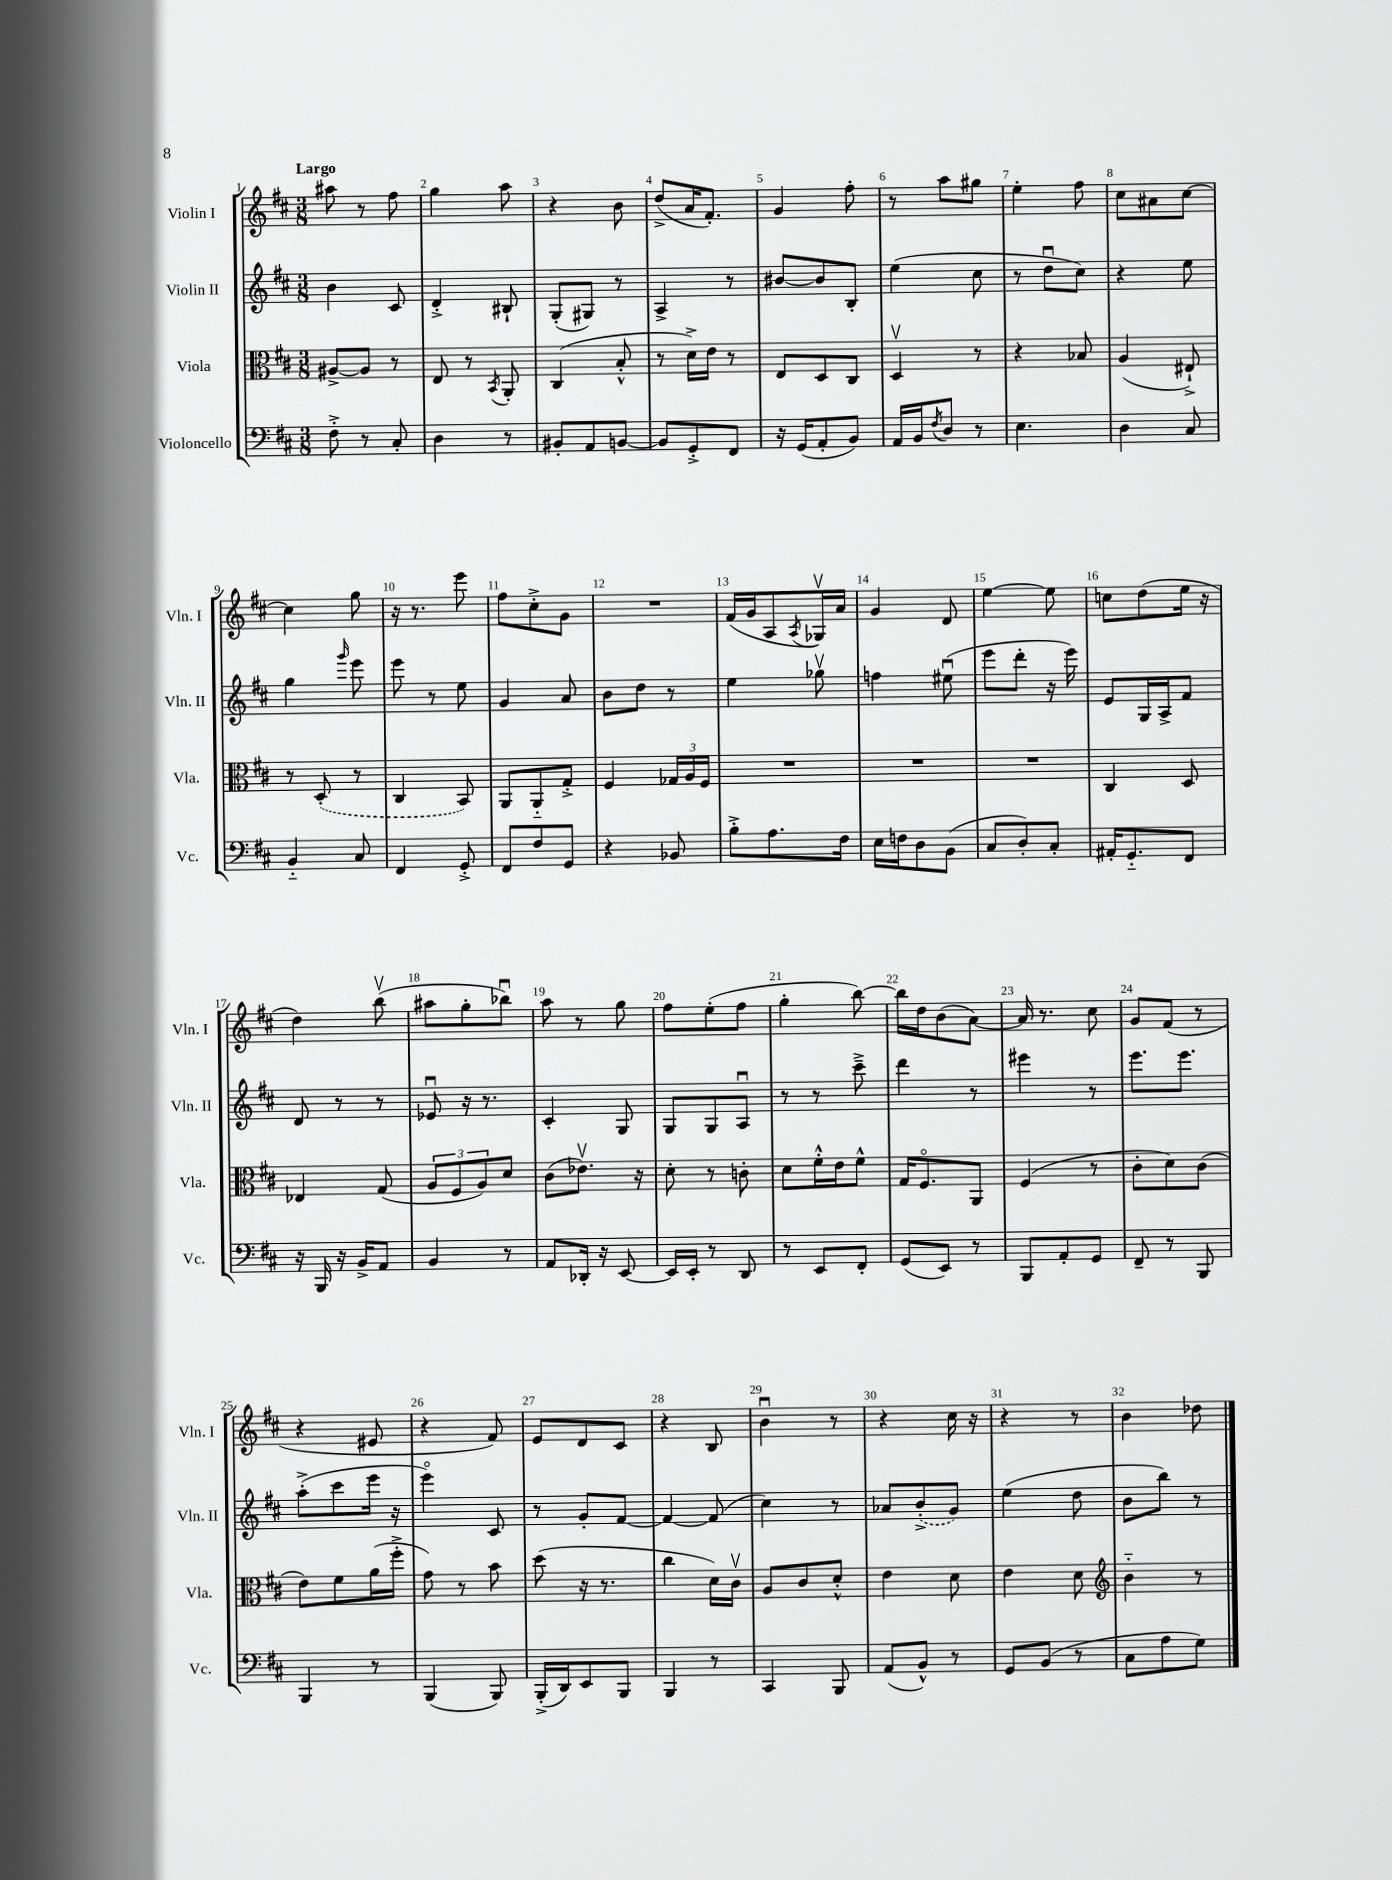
<<
\new StaffGroup <<
\new Staff = "s0" \with { instrumentName = "Violin I" shortInstrumentName = "Vln. I" } {
    \clef treble \key d \major \numericTimeSignature \time 3/8 \tempo "Largo"
    ais''8 r8 fis''8 |
    g''4 a''8 |
    r4 b'8 |
    d''8->( a'16 fis'8.-.) |
    g'4 fis''8-. |
    r8 a''8 gis''8 |
    e''4-. fis''8 |
    cis''8 ais'8 cis''8~ |
    cis''4 g''8 |
    r16 r8. e'''8 |
    fis''8 cis''8-.-> g'8 |
    R4. |
    fis'16( g'16 a8 \acciaccatura { a8 } ges16\upbow) a'16 |
    g'4 d'8 |
    e''4~ e''8 |
    c''8 d''8( e''16 r16 |
    d''4) b''8\upbow( |
    ais''8 g''8-. bes''8\downbow) |
    a''8 r8 g''8 |
    fis''8 e''8-.( fis''8 |
    g''4-. b''8~) |
    b''16 d''16 b'8( a'8~) |
    a'16 r8. cis''8 |
    g'8 fis'8( r8 |
    r4 eis'8 |
    r4 fis'8) |
    e'8 d'8 cis'8 |
    r4 b8 |
    b'4\downbow r8 |
    r4 cis''16 r16 |
    r4 r8 |
    b'4 des''8 \bar "|." |
}
\new Staff = "s1" \with { instrumentName = "Violin II" shortInstrumentName = "Vln. II" } {
    \clef treble \key d \major \numericTimeSignature \time 3/8
    b'4 cis'8 |
    d'4-.-> bis8-! |
    g8-.( gis8) r8 |
    a4-> r8 |
    bis'8~ bis'8 b8-. |
    e''4( cis''8 |
    r8 d''8\downbow cis''8) |
    r4 e''8 |
    g''4 \grace { g'''16 } e'''8 |
    e'''8 r8 e''8 |
    g'4 a'8 |
    b'8 d''8 r8 |
    e''4 ges''8\upbow |
    f''4 eis''8\downbow( |
    e'''8 d'''8-. r16 e'''16) |
    e'8 g16 a16-> fis'8 |
    d'8 r8 r8 |
    ees'8\downbow r16 r8. |
    cis'4-. g8 |
    g8 g8 a8\downbow |
    r8 r8 cis'''8---> |
    d'''4 r8 |
    eis'''4 r8 |
    e'''8. e'''8. |
    a''8-.->( cis'''8 e'''16 r16 |
    e'''4\flageolet) cis'8 |
    r8 g'8-. fis'8~ |
    fis'4~ fis'8( |
    cis''4) r8 |
    aes'8 \once \slurDashed b'8-.->( g'8) |
    e''4( d''8 |
    b'8 b''8) r8 \bar "|." |
}
\new Staff = "s2" \with { instrumentName = "Viola" shortInstrumentName = "Vla." } {
    \clef alto \key d \major \numericTimeSignature \time 3/8
    ais8~-> ais8 r8 |
    e8 r8 \acciaccatura { b,8 } a,8-. |
    cis4( b8-.-^ |
    r8 d'16->) e'16 r8 |
    e8 d8 cis8 |
    d4\upbow r8 |
    r4 bes8 |
    a4( eis8-!->) |
    r8 \once \slurDashed d8-.( r8 |
    cis4 b,8) |
    a,8 a,8-_ g8-.-> |
    fis4 \tuplet 3/2 { ges16 a16 fis16 } |
    R4. |
    R4. |
    R4. |
    cis4 d8 |
    ees4 g8( |
    \tuplet 3/2 { a8 fis8 a8) } d'8 |
    cis'8( ees'8.\upbow) r16 |
    d'8-. r8 c'8-. |
    d'8 fis'16-.-^ e'16 fis'8-^ |
    g16 fis8.\flageolet a,8 |
    fis4( r8 |
    cis'8-. d'8) cis'8( |
    e'8) fis'8 a'16( fis''16-.-> |
    g'8) r8 b'8 |
    d''8( r16 r8. |
    cis''4 d'16) cis'16\upbow |
    a8 cis'8 d'8-.-^ |
    e'4 d'8 |
    e'4 d'8 |
    \clef treble b'4-_ r8 \bar "|." |
}
\new Staff = "s3" \with { instrumentName = "Violoncello" shortInstrumentName = "Vc." } {
    \clef bass \key d \major \numericTimeSignature \time 3/8
    fis8-.-> r8 cis8-. |
    d4 r8 |
    bis,8-. a,8 b,8~ |
    b,8 g,8-.-> fis,8 |
    r16 g,16( a,8-. b,8) |
    a,16 b,16 \acciaccatura { fis8 } d8 r8 |
    e4. |
    d4 cis8 |
    b,4-_ cis8 |
    fis,4 g,8-.-> |
    fis,8 fis8 g,8 |
    r4 bes,8 |
    b8-.-> a8. fis16 |
    e16 f16 d8 b,8( |
    cis8 d8-.) cis8-. |
    ais,16-. g,8.-_ fis,8 |
    r16 b,,16 r16 b,16-> a,8 |
    b,4 r8 |
    a,8 des,16-. r16 e,8~ |
    e,16 e,16-. r8 d,8 |
    r8 e,8 fis,8-. |
    g,8( e,8) r8 |
    b,,8 a,8-. g,8 |
    fis,8-- r8 b,,8 |
    b,,4 r8 |
    b,,4( b,,8) |
    b,,16-.->( d,16) e,8 b,,8 |
    b,,4 r8 |
    cis,4 b,,8 |
    a,8( b,8-^) r8 |
    g,8 b,8( r8 |
    cis8 a8 g8) \bar "|." |
}
>>
>>
\layout { \context { \Score \override BarNumber.break-visibility = ##(#f #t #t) barNumberVisibility = #all-bar-numbers-visible } }
